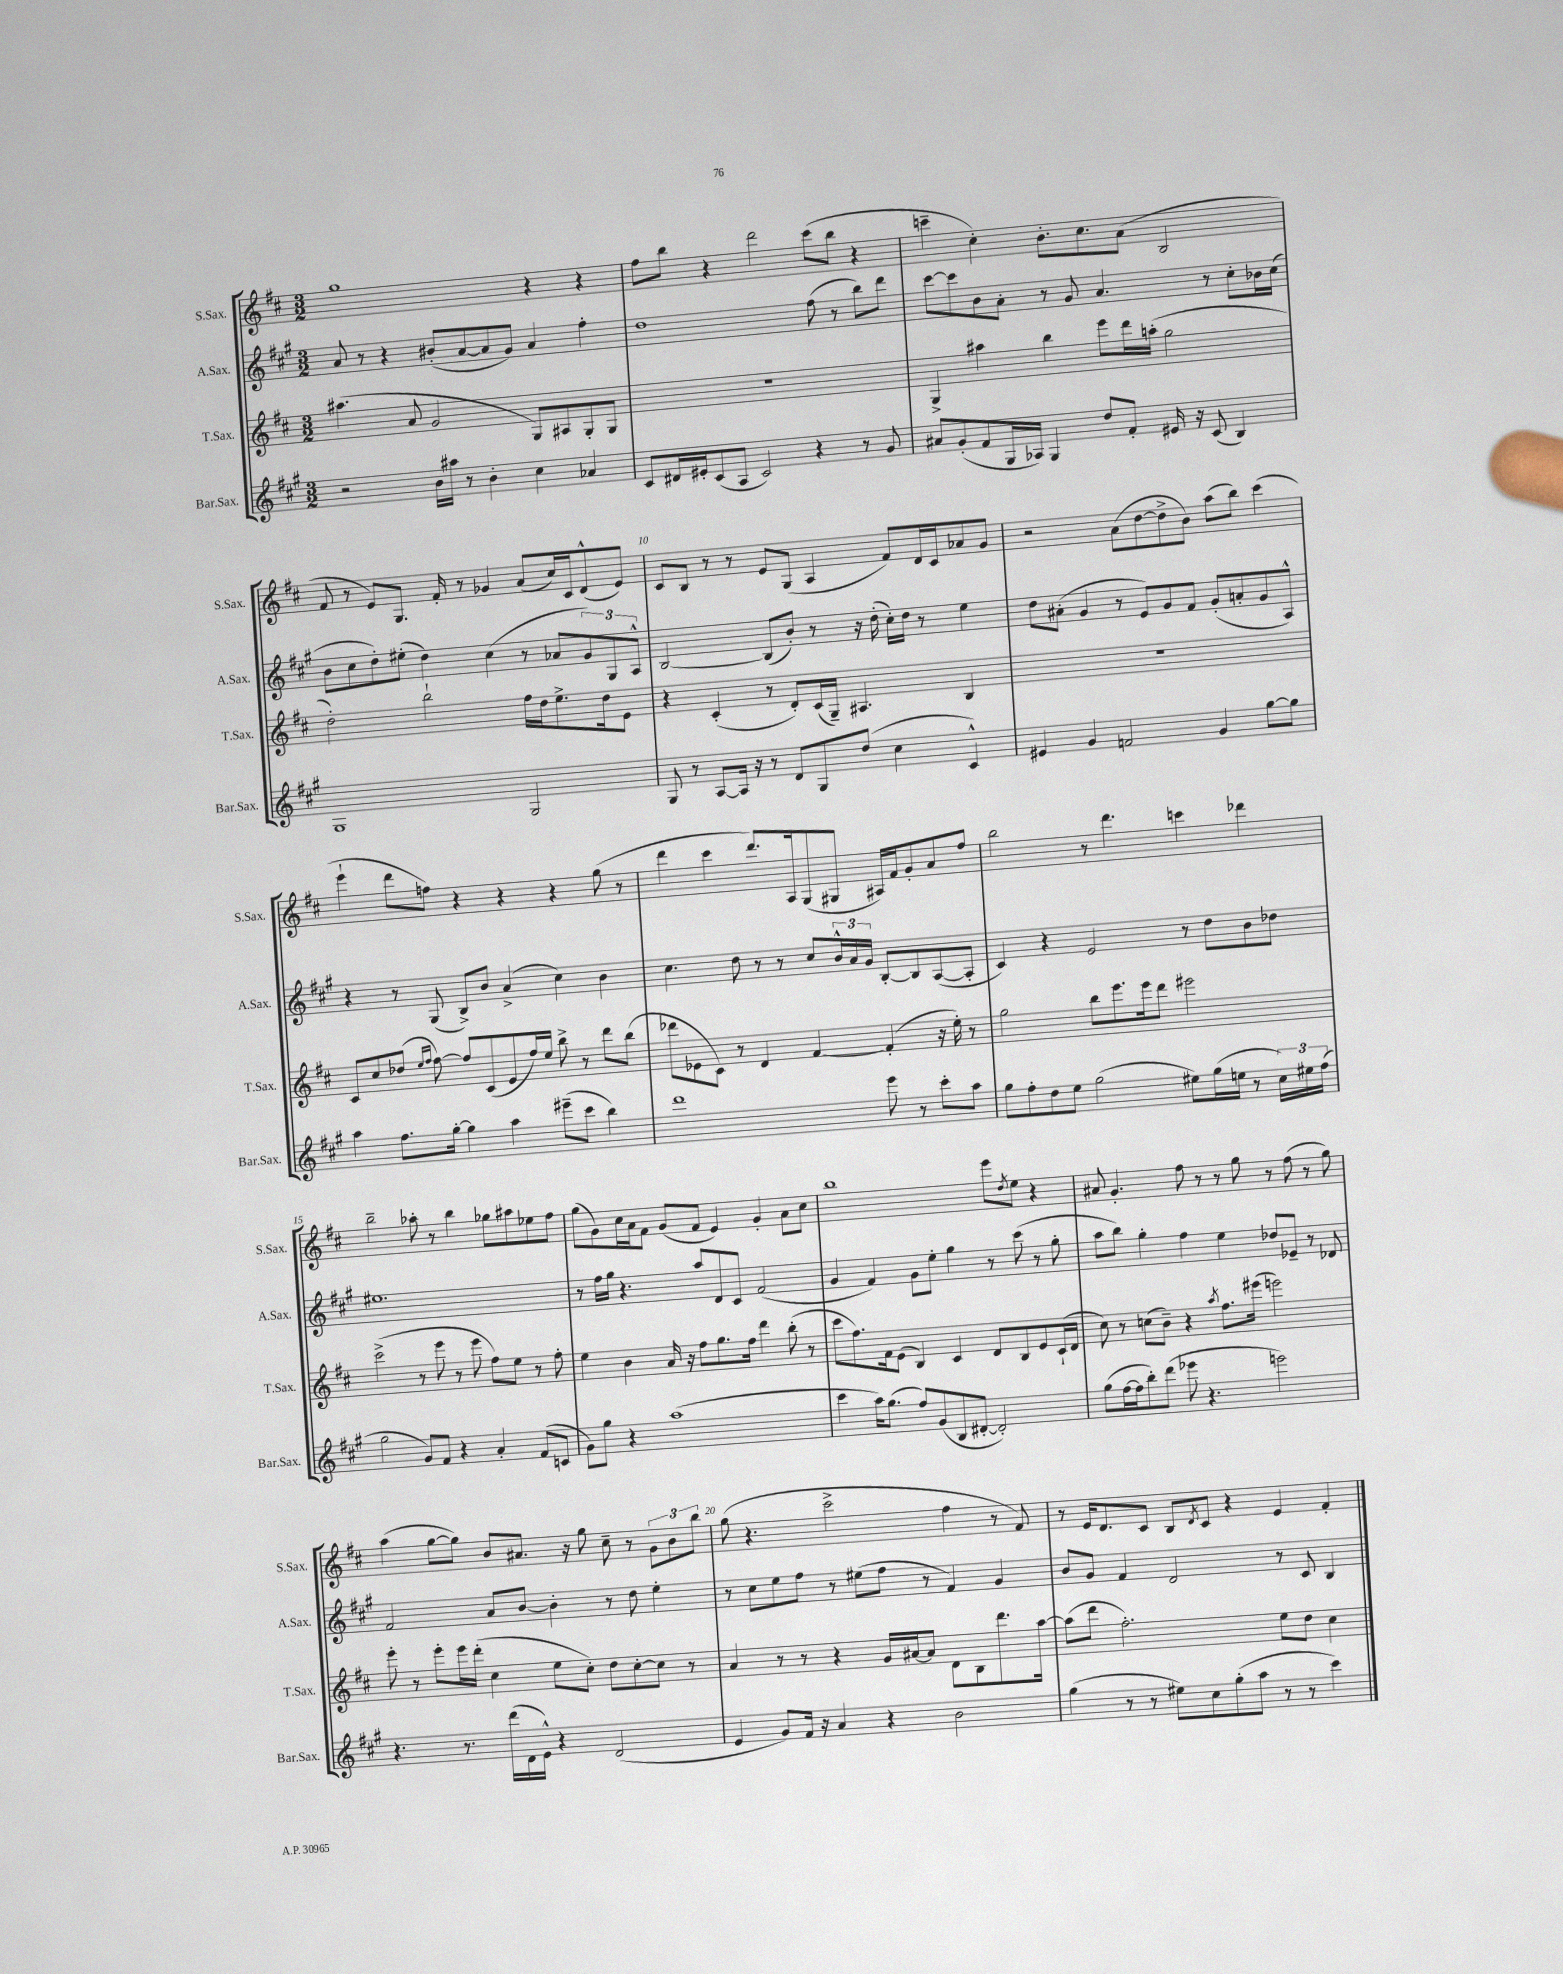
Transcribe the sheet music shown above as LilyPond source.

<<
\new StaffGroup <<
\new Staff = "s0" \with { instrumentName = "S.Sax." shortInstrumentName = "S.Sax." } {
    \clef treble \key d \major \numericTimeSignature \time 3/2
    g''1 r4 r4 |
    fis''8 b''8 r4 d'''2 cis'''8( b''8 r4 |
    c'''4-- cis''4-.) b'8.-. cis''8. a'8( b2 |
    fis'8 r8 e'8) g8. fis'16-. r8 ges'4 a'8( cis''16) cis'16 d'8-^( e'8) |
    cis'8 b8 r8 r8 e'8 g8( a4 fis'8) d'16 cis'16 aes'8 g'8 |
    r2 a'8( d''8~ d''8-> b'8) a''8( b''8) cis'''4( |
    e'''4-! d'''8 f''8) r4 r4 r4 g''8( r8 |
    d'''4 cis'''4 d'''8.) a16 g8( gis8 ais16) fis'16 g'8-. a'8 fis''8 |
    b''2 r8 d'''4. c'''4 des'''4 |
    b''2-- aes''8-. r8 b''4 ges''8 ais''8 ees''8 fis''8 |
    g''8( g'8) cis''16 a'16 fis'8 g'8( fis'8 e'4) g'4-. a'8 cis''8 |
    b''1 e'''8 \acciaccatura { d''8 } e''8 r4 |
    ais'8 g'4.-. fis''8 r8 r8 g''8 r8 fis''8( r8 g''8) |
    a''4( g''8~ g''8) b'8 ais'8. r16 g''8 cis''8-- r8 \tuplet 3/2 { g'8 b'8 b''8 } |
    g''8( r4. cis'''2-> fis''4 r8 fis'8) |
    r8 e'16 d'8. cis'8 b8 \acciaccatura { d'8 } cis'8 r4 e'4 fis'4-. \bar "|." |
}
\new Staff = "s1" \with { instrumentName = "A.Sax." shortInstrumentName = "A.Sax." } {
    \clef treble \key a \major \numericTimeSignature \time 3/2
    a'8 r8 r4 bis'8-.( a'8~ a'8 gis'8) a'4 fis''4-. |
    d''1 fis''8( r8 b''8) d'''8 |
    cis'''8~ cis'''8 b'8 a'8-. r8 gis'8 a'4. r8 cis''8-. bes'16 cis''16( |
    b'8 cis''8 d''8-.) eis''8-.( d''4) cis''4( r8 aes'8 \tuplet 3/2 { gis'8) gis8 a8-^ } |
    b2~ b8( b'8-.) r8 r16 d''16-.( cis''16-.) d''16 r8 e''4 |
    d''8 ais'8-.( gis'4 r8 e'8) gis'8 fis'8 gis'8-.( a'8-. gis'8 a8-^) |
    r4 r8 gis8( b8->) b'8 a'4->( cis''4) b'4 |
    cis''4. d''8 r8 r8 cis''8 \tuplet 3/2 { b'16-^ a'16 gis'16 } b8~-. b8 a8~( a8-. |
    cis'4) r4 e'2 r8 d''8 b'8 des''8 |
    eis''1. |
    r8 fis''16 gis''16 r4. a''8 d'8 cis'8 fis'2( |
    gis'4 fis'4) gis'8 e''8-. gis''4 r8 cis'''8( r8 gis''8-. |
    a''8 b''8) gis''4-. fis''4 e''4 des''8 ees'8-- r8 des'8 |
    fis'2 a'8 b'8~ b'4-. r8 d''8 e''4-. |
    r8 cis''8 e''8 fis''8 r8 eis''8( fis''8 r8 fis'4) gis'4 |
    b'8 gis'8 fis'4 d'2 r8 cis'8 b4 \bar "|." |
}
\new Staff = "s2" \with { instrumentName = "T.Sax." shortInstrumentName = "T.Sax." } {
    \clef treble \key d \major \numericTimeSignature \time 3/2
    ais''4.( a'8 g'2 g8) ais8 g8-. g8 |
    R1. |
    g4-> ais''4 b''4 e'''8 d'''16 a''16-.( g''2 |
    d''2-.) b''2-! fis''16 d''16 e''8.-> d''16 e'8 |
    r4 cis'4-.( r8 d'8-.) cis'16( g16--) ais4. b4 |
    R1. |
    cis'8 cis''8 des''8( \grace { e''16 fis''16 } fis''8~) fis''8 cis'8( e'8 fis''16) e''16 b''8-> r8 d'''8 b''8( |
    des'''8 ees'8 cis'8) r8 d'4 fis'4~ fis'4-.( r16 e''16-.) r8 |
    g''2 b''8 e'''8. e'''16 d'''8 eis'''2 |
    cis'''2->( r8 e'''8 r8 e'''8 fis''8) e''8 r8 fis''8-. |
    e''4 b'4 a'16 r16 fis''8 g''8. fis''16 d'''4 b''8-.( r8 |
    cis'''8 fis''8.) fis'16 e'8( b4) cis'4 d'8 b8 e'8 cis'16-!( d'16 |
    cis''8) r8 c''8( b'8--) r4 \acciaccatura { a''8 } fis''8. eis'''16( e'''2) |
    e'''8-. r8 e'''8-. e'''16 d'''16-.( cis''4 e''8 cis''8-.) d''8 cis''8~-. cis''8 r8 |
    a'4 r8 r8 r4 g'16 ais'16~ ais'8 d'8 b8 d'''8. a''16~ |
    a''8( d'''8 fis''2.-.) e''8 d''8 cis''4 \bar "|." |
}
\new Staff = "s3" \with { instrumentName = "Bar.Sax." shortInstrumentName = "Bar.Sax." } {
    \clef treble \key a \major \numericTimeSignature \time 3/2
    r2 b'16 ais''16 r8 b'4-. cis''4 aes'4 |
    cis'8 dis'16 eis'16-. cis'8( a8 cis'2) r4 r8 gis'8 |
    ais'8 gis'8-.( fis'8 gis16 aes16) gis4 d''8 fis'8-. eis'16 r16 cis'8( b4) |
    gis1 gis2 |
    gis8 r8 a8~ a16 r16 r8 d'8 gis8 d''8( cis''4 cis'4-^) |
    eis'4 gis'4 f'2 gis'4 gis''8~ gis''8 |
    a''4 fis''8. gis''16~-. gis''4 a''4 eis'''8--( cis'''8 b''4) |
    d'''1 e'''8 r8 cis'''8-. a''8 |
    gis''8 fis''8-. d''8 e''8 gis''2( eis''8) gis''16( e''16 r8 \tuplet 3/2 { cis''16) eis''16 fis''16( } |
    gis''2 gis'8) fis'8 r4 a'4-. fis'8( c'8 |
    gis'8) gis''8 r4 a''1( |
    cis'''4 a''16) gis''8.( fis''8) gis'8( b8 dis'8~-. dis'2-.) |
    gis''8( fis''16~ fis''16 b''8-.) d'''8( ees'''8 r4. e'''2) |
    r4. r8. d'''16( d'16 e'16-^) r4 d'2( |
    e'4 gis'8) fis'16 r16 a'4 r4 b'2 |
    gis''4( r8 r8 eis''8) cis''8 gis''8-.( a''8 r8 r8 cis'''4) \bar "|." |
}
>>
>>
\layout { \context { \Score currentBarNumber = #6 \override BarNumber.break-visibility = ##(#f #t #t) barNumberVisibility = #(every-nth-bar-number-visible 5) } }
